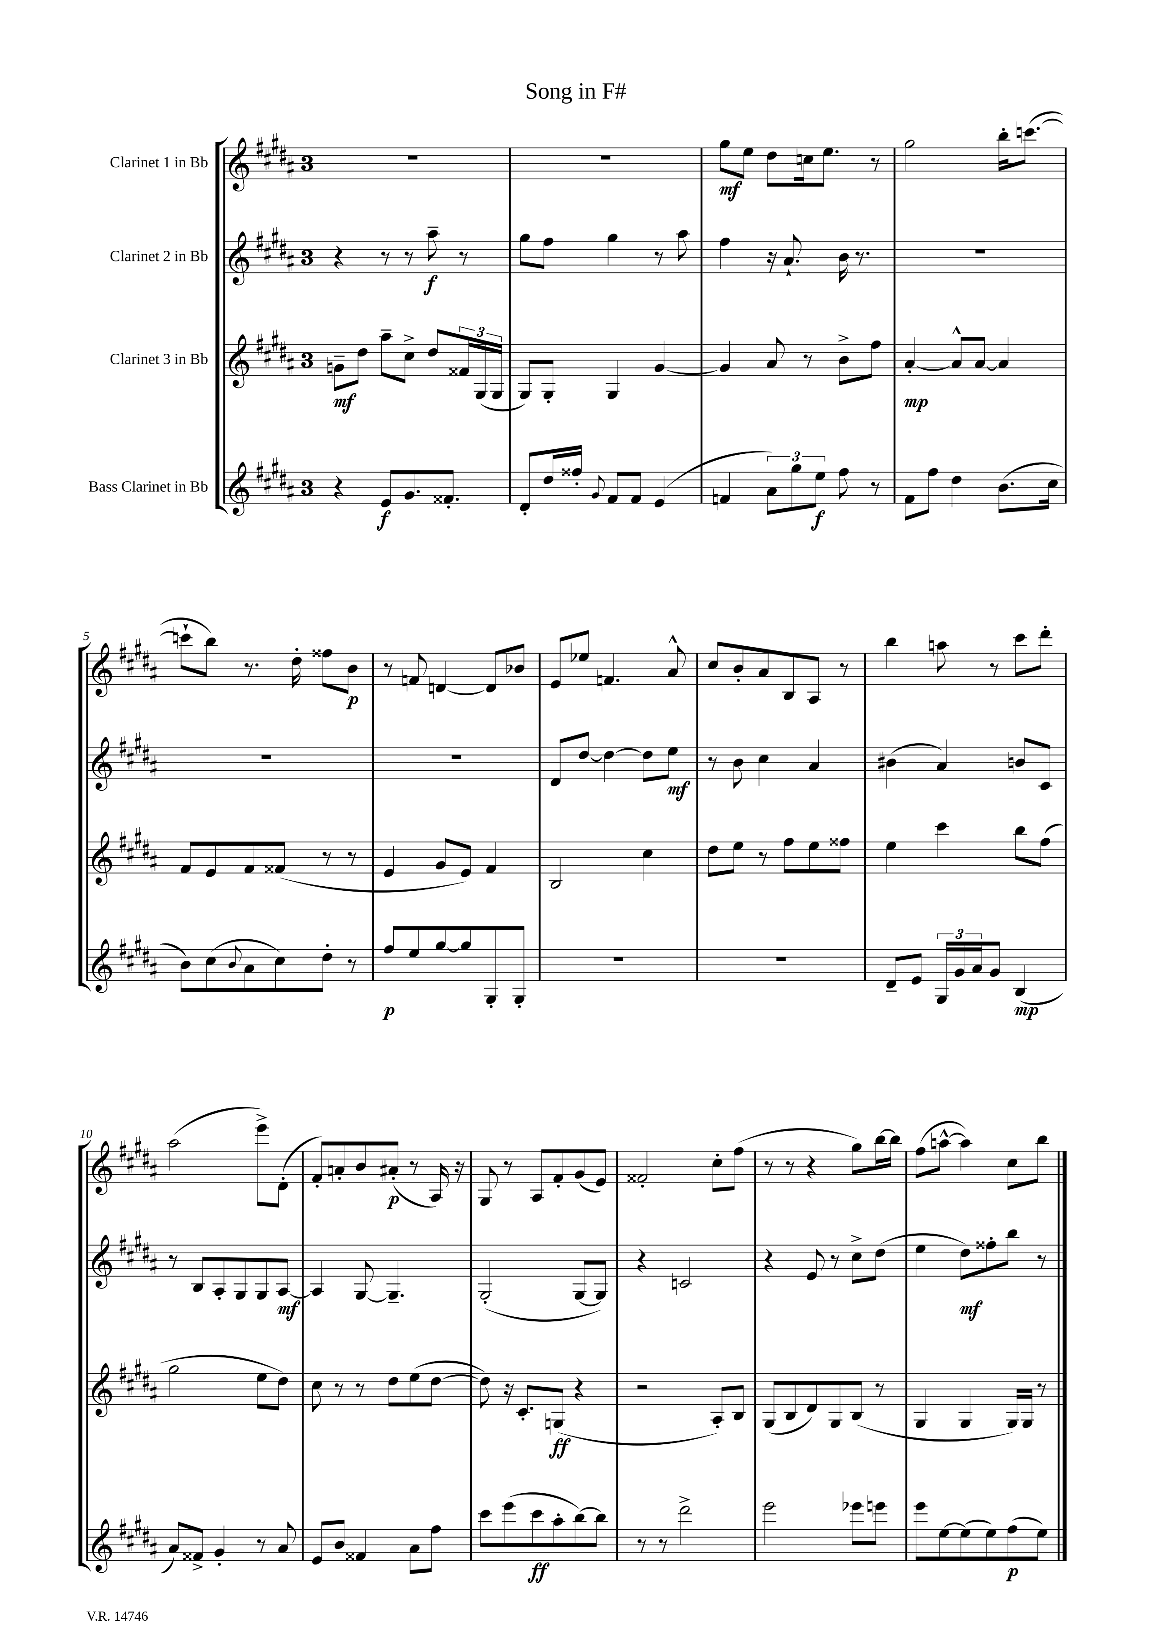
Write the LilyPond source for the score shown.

\header { title = "Song in F#" }
<<
\new StaffGroup <<
\new Staff = "s0" \with { instrumentName = "Clarinet 1 in Bb" } {
    \clef treble \key b \major \once \override Staff.TimeSignature.style = #'single-digit \time 3/4
    R2. |
    R2. |
    gis''8\mf e''8 dis''8 c''16 e''8. r8 |
    gis''2 b''16-. c'''8.~( |
    c'''8-! b''8) r8. dis''16-. fisis''8 b'8\p |
    r8 f'8 d'4~ d'8 bes'8 |
    e'8 ees''8 f'4. ais'8-^ |
    cis''8 b'8-. ais'8 b8 ais8 r8 |
    b''4 a''8 r8 cis'''8 dis'''8-. |
    ais''2( e'''8->) dis'8-.( |
    fis'8-.) a'8-. b'8 ais'8-.\p( r8 ais16) r16 |
    gis8 r8 ais8 fis'8-. gis'8( e'8) |
    fisis'2-. cis''8-. fis''8( |
    r8 r8 r4 gis''8) b''16~ b''16 |
    fis''8( a''8~-^ a''4) cis''8 b''8 \bar "|." |
}
\new Staff = "s1" \with { instrumentName = "Clarinet 2 in Bb" } {
    \clef treble \key b \major \once \override Staff.TimeSignature.style = #'single-digit \time 3/4
    r4 r8 r8 ais''8--\f r8 |
    gis''8 fis''8 gis''4 r8 ais''8 |
    fis''4 r16 ais'8.-! b'16 r8. |
    R2. |
    R2. |
    R2. |
    dis'8 dis''8~ dis''4~ dis''8 e''8\mf |
    r8 b'8 cis''4 ais'4 |
    bis'4( ais'4) b'8 cis'8 |
    r8 b8 ais8-. gis8 gis8 ais8~\mf |
    ais4 gis8~ gis4.-- |
    gis2-.( gis8~ gis8) |
    r4 c'2 |
    r4 e'8 r8 cis''8-> dis''8( |
    e''4 dis''8\mf) fisis''8-. b''8 r8 \bar "|." |
}
\new Staff = "s2" \with { instrumentName = "Clarinet 3 in Bb" } {
    \clef treble \key b \major \once \override Staff.TimeSignature.style = #'single-digit \time 3/4
    g'8--\mf dis''8 ais''8-- cis''8-> dis''8 \tuplet 3/2 { fisis'16 gis16( gis16 } |
    gis8) gis8-. gis4 gis'4~ |
    gis'4 ais'8 r8 b'8-> fis''8 |
    ais'4~-.\mp ais'8-^ ais'8~ ais'4 |
    fis'8 e'8 fis'8 fisis'8( r8 r8 |
    e'4 gis'8 e'8) fis'4 |
    b2 cis''4 |
    dis''8 e''8 r8 fis''8 e''8 fisis''8 |
    e''4 cis'''4 b''8 fis''8( |
    gis''2 e''8 dis''8) |
    cis''8 r8 r8 dis''8 e''8( dis''8~ |
    dis''8) r16 cis'8.-. g8\ff( r4 |
    r2 ais8-.) b8 |
    gis8( b8 dis'8) gis8 b8( r8 |
    gis4 gis4 gis16) gis16 r8 \bar "|." |
}
\new Staff = "s3" \with { instrumentName = "Bass Clarinet in Bb" } {
    \clef treble \key b \major \once \override Staff.TimeSignature.style = #'single-digit \time 3/4
    r4 e'8\f gis'8. fisis'8.-. |
    dis'8-. dis''16 fisis''16-. \appoggiatura { gis'8 } fis'8 fis'8 e'4( |
    f'4 \tuplet 3/2 { ais'8) gis''8 e''8\f } fis''8 r8 |
    fis'8 fis''8 dis''4 b'8.( cis''16 |
    b'8) cis''8( \appoggiatura { b'8 } ais'8 cis''8) dis''8-. r8 |
    fis''8\p e''8 gis''8~ gis''8 gis8-. gis8-. |
    R2. |
    R2. |
    dis'8-- e'8 \tuplet 3/2 { gis16 gis'16 ais'16 } gis'8 b4\mp( |
    ais'8) fisis'8-> gis'4-. r8 ais'8 |
    e'8 b'8 fisis'4 ais'8 fis''8 |
    cis'''8 e'''8( cis'''8\ff ais''8-. b''8~) b''8 |
    r8 r8 dis'''2-> |
    e'''2 ees'''8 e'''8 |
    e'''8 e''8~ e''8( e''8) fis''8\p( e''8) \bar "|." |
}
>>
>>
